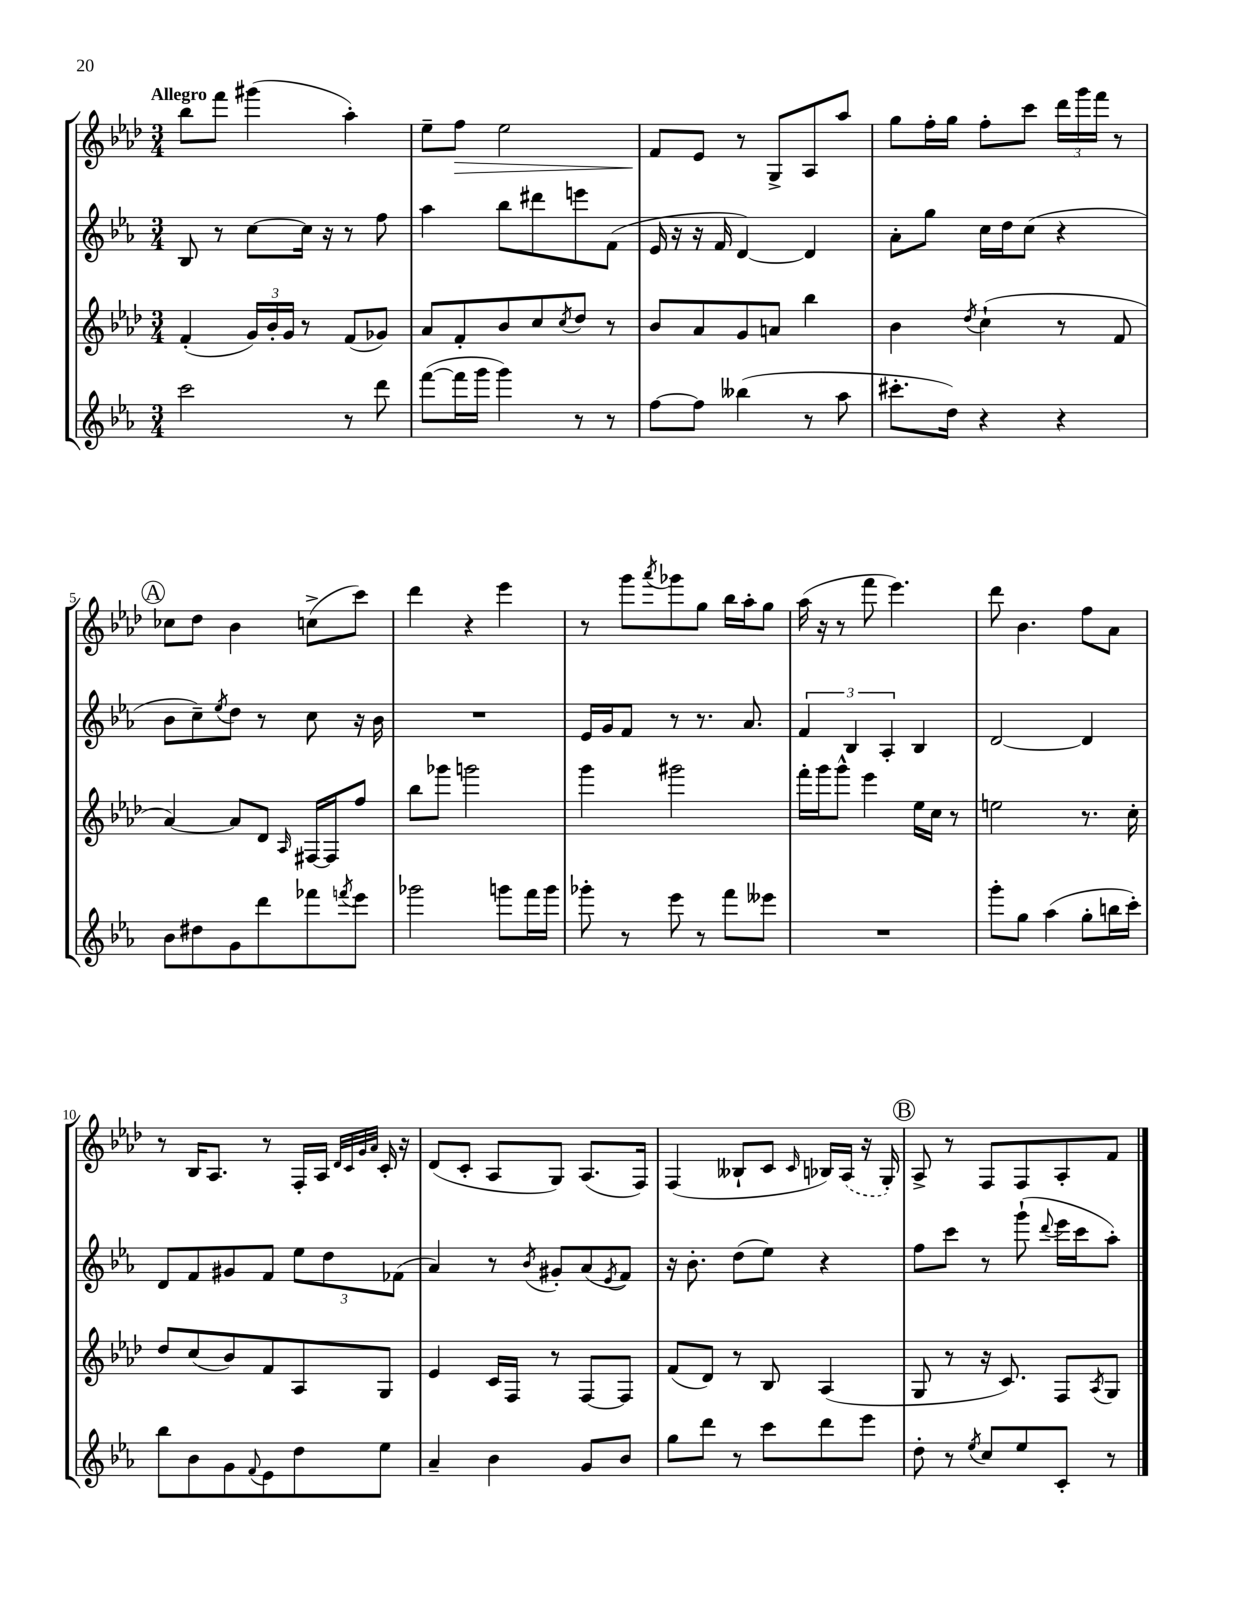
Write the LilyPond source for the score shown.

<<
\new StaffGroup <<
\new Staff = "s0" {
    \clef treble \key aes \major \numericTimeSignature \time 3/4 \tempo "Allegro"
    bes''8 f'''8 gis'''4( aes''4-.) |
    ees''8-- f''8\> ees''2 |
    f'8\! ees'8 r8 g8-> aes8 aes''8 |
    g''8 f''16-. g''16 f''8-. c'''8 \tuplet 3/2 { des'''16 g'''16 f'''16 } r8 |
    \mark \markup { \circle "A" } ces''8 des''8 bes'4 c''8->( c'''8) |
    des'''4 r4 ees'''4 |
    r8 g'''8 \acciaccatura { aes'''8 } ges'''8 g''8 bes''16 aes''16-. g''8 |
    aes''16( r16 r8 f'''8 ees'''4.) |
    des'''8 bes'4. f''8 aes'8 |
    r8 bes16 aes8. r8 f16-. aes16 \grace { des'32 c'32 g'32 aes'32 } c'16-. r16 |
    des'8( c'8-. aes8 g8) aes8.( f16) |
    f4( beses8-! c'8 \grace { c'16 } bes16) \once \slurDashed aes16( r16 g16-.) |
    \mark \markup { \circle "B" } aes8-> r8 f8 f8 aes8-. f'8 \bar "|." |
}
\new Staff = "s1" {
    \clef treble \key ees \major \numericTimeSignature \time 3/4
    bes8 r8 c''8~ c''16 r16 r8 f''8 |
    aes''4 bes''8 dis'''8 e'''8 f'8( |
    ees'16 r16 r16 f'16 d'4~) d'4 |
    aes'8-. g''8 c''16 d''16 c''8( r4 |
    \mark \markup { \circle "A" } bes'8 c''8--) \acciaccatura { ees''8 } d''8 r8 c''8 r16 bes'16 |
    R2. |
    ees'16 g'16 f'8 r8 r8. aes'8. |
    \tuplet 3/2 { f'4 bes4 aes4-. } bes4 |
    d'2~ d'4 |
    d'8 f'8 gis'8 f'8 \tuplet 3/2 { ees''8 d''8 fes'8( } |
    aes'4) r8 \acciaccatura { bes'8 } gis'8-. aes'8( \acciaccatura { ees'8 } f'8) |
    r16 bes'8.-. d''8( ees''8) r4 |
    \mark \markup { \circle "B" } f''8 c'''8 r8 g'''8-!( \appoggiatura { d'''8 } ees'''16 c'''16 aes''8-.) \bar "|." |
}
\new Staff = "s2" {
    \clef treble \key aes \major \numericTimeSignature \time 3/4
    f'4-.( \tuplet 3/2 { g'16) bes'16-. g'16 } r8 f'8( ges'8) |
    aes'8 f'8-. bes'8 c''8 \acciaccatura { c''8 } des''8 r8 |
    bes'8 aes'8 g'8 a'8 bes''4 |
    bes'4 \acciaccatura { des''8 } c''4-!( r8 f'8 |
    \mark \markup { \circle "A" } aes'4~) aes'8 des'8 \grace { aes16 } fis16~ fis16 f''8 |
    bes''8 ges'''8 g'''2 |
    g'''4 gis'''2 |
    f'''16-. g'''16 g'''8-^ ees'''4 ees''16 c''16 r8 |
    e''2 r8. c''16-. |
    des''8 c''8( bes'8) f'8 aes8 g8 |
    ees'4 c'16 f16 r8 f8~ f8 |
    f'8( des'8) r8 bes8 aes4( |
    \mark \markup { \circle "B" } g8 r8 r16 c'8.) f8 \acciaccatura { aes8 } g8 \bar "|." |
}
\new Staff = "s3" {
    \clef treble \key ees \major \numericTimeSignature \time 3/4
    c'''2 r8 d'''8 |
    f'''8~( f'''16 g'''16 g'''4) r8 r8 |
    f''8~ f''8 beses''4( r8 aes''8 |
    cis'''8.-. d''16) r4 r4 |
    \mark \markup { \circle "A" } bes'8 dis''8 g'8 d'''8 fes'''8 \acciaccatura { f'''8 } ees'''8 |
    ges'''2 g'''8 f'''16 g'''16 |
    ges'''8-. r8 ees'''8 r8 f'''8 eeses'''8 |
    R2. |
    g'''8-. g''8 aes''4( g''8-. b''16 c'''16-.) |
    bes''8 bes'8 g'8 \appoggiatura { f'8 } ees'8 d''8 ees''8 |
    aes'4-- bes'4 g'8 bes'8 |
    g''8 d'''8 r8 c'''8 d'''8 ees'''8 |
    \mark \markup { \circle "B" } d''8-. r8 \acciaccatura { ees''8 } c''8 ees''8 c'8-. r8 \bar "|." |
}
>>
>>
